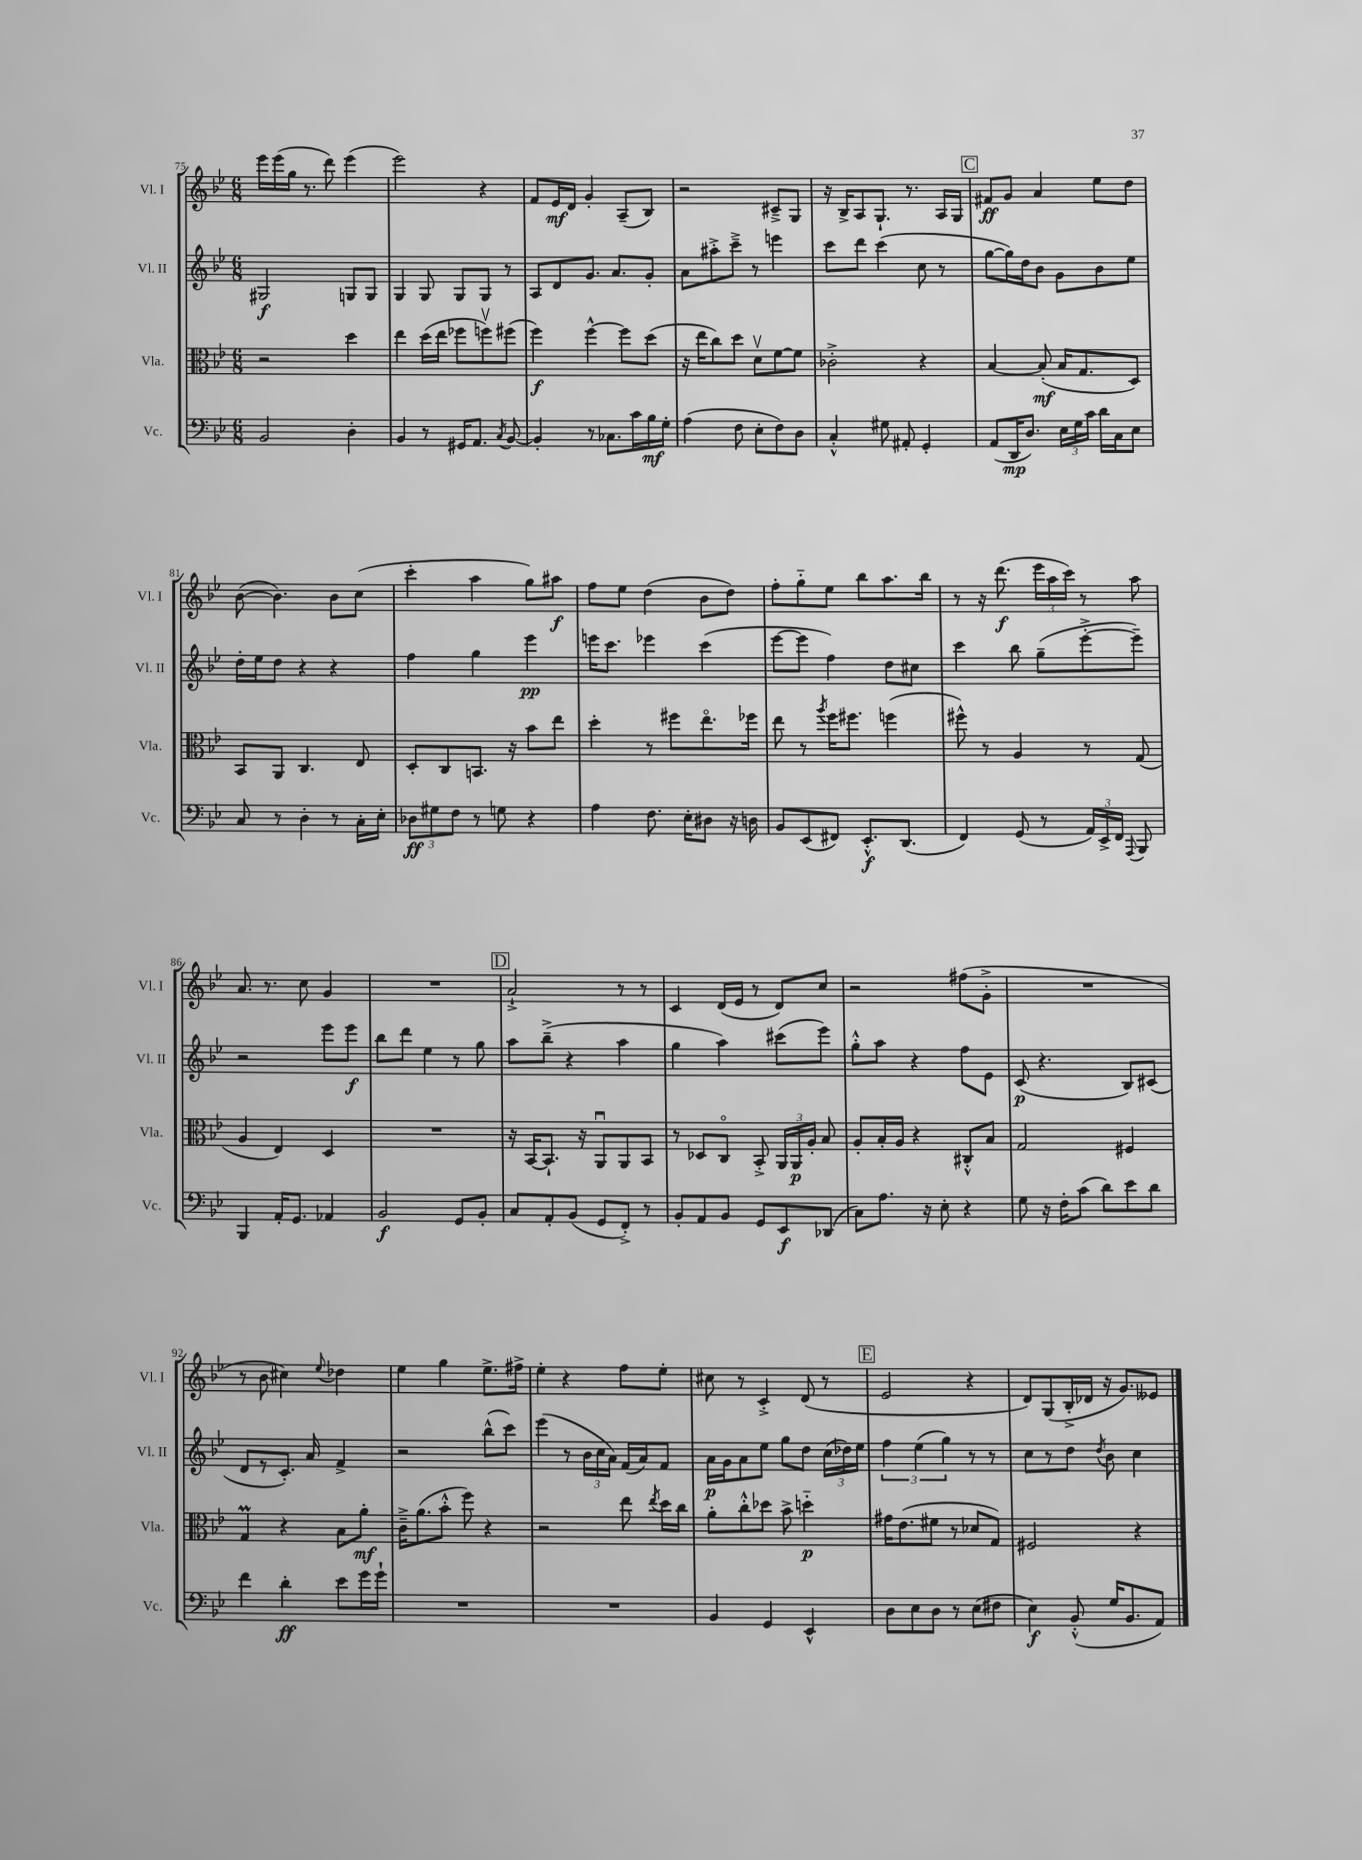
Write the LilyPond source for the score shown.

<<
\new StaffGroup <<
\new Staff = "s0" \with { instrumentName = "Vl. I" shortInstrumentName = "Vl. I" } {
    \clef treble \key bes \major \numericTimeSignature \time 6/8
    \autoBeamOff ees'''16[ ees'''16( g''16] r8. d'''8) ees'''4( |
    ees'''2) r4 |
    f'8[ ees'16\mf d'16] g'4-. a8[--( bes8]) |
    r2 cis'8[---> g8] |
    r16 bes16[-> a8 g8.]-! r8. a16[ g16] |
    \mark \markup { \box "C" } fis'8[\ff g'8] a'4 ees''8[ d''8] |
    bes'8~( bes'4.) bes'8[ c''8]( |
    c'''4-. a''4 g''8[) ais''8]\f |
    f''8[ ees''8] d''4( bes'8[ d''8]) |
    f''8[-. g''8-_ ees''8] bes''8[ a''8. bes''16] |
    r8 r16 d'''8.\f( \tuplet 3/2 { ees'''16[ a''16 c'''16]) } r8 a''8 |
    a'8. r8. c''8 g'4 |
    R2. |
    \mark \markup { \box "D" } a'2-!-> r8 r8 |
    c'4 d'16[( ees'16] r8 d'8[) c''8] |
    r2 fis''8[( g'8]-.-> |
    R2. |
    r8 bes'8 cis''4) \appoggiatura { ees''8 } des''4 |
    ees''4 g''4 ees''8.[-> fis''16]-> |
    ees''4-. r4 f''8[ ees''8]-. |
    cis''8 r8 c'4-.-> d'8( r8 |
    \mark \markup { \box "E" } ees'2 r4 |
    d'8[) g8( bes16-.-> des'16] r16 g'8.[) eeses'8] \bar "|." |
}
\new Staff = "s1" \with { instrumentName = "Vl. II" shortInstrumentName = "Vl. II" } {
    \clef treble \key bes \major \numericTimeSignature \time 6/8
    \autoBeamOff gis2\f g8[ g8] |
    g4 g8 g8[ g8] r8 |
    a8[ d'8 g'8.] a'8.[ g'8]-. |
    a'8[ ais''8-.-> c'''8]---> r8 e'''4 |
    c'''8[ d'''8] c'''4( c''8 r8 |
    \mark \markup { \box "C" } g''8[~ g''16) d''16 bes'8] g'8[ bes'8 ees''8] |
    d''16[-. ees''16 d''8] r4 r4 |
    f''4 g''4 ees'''4\pp |
    e'''16[ c'''8.] ees'''4 c'''4( |
    ees'''8[~ ees'''8] f''4) d''8[ cis''8] |
    c'''4 bes''8 g''8[--( ees'''8~-.-> ees'''8]--) |
    r2 ees'''8[ ees'''8]\f |
    bes''8[ d'''8] ees''4 r8 g''8 |
    \mark \markup { \box "D" } a''8[ bes''8]--->( r4 a''4 |
    g''4 a''4) cis'''8[( ees'''8]) |
    g''8[-.-^ a''8] r4 f''8[ ees'8] |
    c'8\p( r4. bes8[) cis'8]( |
    d'8[ r8 c'8.]-.) a'16 f'4-> |
    r2 bes''8[-^( c'''8]) |
    ees'''4( r8 \tuplet 3/2 { bes'16[ c''16 a'16]) } f'16[( a'16) f'8] |
    a'16[\p g'16 a'8 ees''8] g''8[ d''8] \tuplet 3/2 { c''16[( des''16) ees''16] } |
    \mark \markup { \box "E" } \tuplet 3/2 { f''4 ees''4( g''4) } r8 r8 |
    c''8[ r8 d''8] \acciaccatura { d''8 } bes'8 c''4 \bar "|." |
}
\new Staff = "s2" \with { instrumentName = "Vla." shortInstrumentName = "Vla." } {
    \clef alto \key bes \major \numericTimeSignature \time 6/8
    \autoBeamOff r2 d''4 |
    ees''4 d''16[( ees''16] fes''8[ f''8\upbow) fis''8]( |
    f''4\f) f''4~-^ f''8[ d''8]( |
    r16 ees''16[ c''8) d''8] d'8[\upbow f'8~ f'8] |
    ces'2-.-> r4 |
    \mark \markup { \box "C" } bes4~ bes8-.\mf( bes16[ g8. d8]) |
    bes,8[ a,8] c4. ees8 |
    d8[-. c8 b,8.] r16 bes'8[ ees''8] |
    d''4-. r8 fis''8[ ees''8.\flageolet fes''16] |
    ees''8 r8 \acciaccatura { a''8 } f''16[ fis''8.] f''4( |
    fis''8-^) r8 a4 r8 g8( |
    a4 ees4) d4 |
    R2. |
    \mark \markup { \box "D" } r16 bes,16[~ bes,8.]-! r16 a,8[\downbow a,8 bes,8] |
    r8 des8[ c8]\flageolet bes,8-.-> \tuplet 3/2 { a,16[ a,16\p a16]-. } bes8 |
    a8[-. bes16-. a16] r4 cis8[-.-^ bes8] |
    g2 fis4 |
    g4\prall r4 bes8[ a'8]-.\mf |
    c'16[---> a'8.( bes'8]-.-^ f''8) r4 |
    r2 ees''8 \acciaccatura { ees''8 } d''16[ c''16] |
    a'8[-. c''8-.-^ des''8] bes'8-> d''4-_\p |
    \mark \markup { \box "E" } gis'16[ ees'8.( fis'8] r8 des'8[ g8]) |
    fis2 r4 \bar "|." |
}
\new Staff = "s3" \with { instrumentName = "Vc." shortInstrumentName = "Vc." } {
    \clef bass \key bes \major \numericTimeSignature \time 6/8
    \autoBeamOff bes,2 d4-. |
    bes,4 r8 gis,16[ a,8.] \acciaccatura { c8 } bes,8~ |
    bes,4-. r8 ces8.[ c'16 bes16\mf g16]-. |
    a4( f8 ees8[-. f8) d8] |
    c4-.-^ gis8 ais,8-. g,4-. |
    \mark \markup { \box "C" } a,8[( d,16\mp d8.]) \tuplet 3/2 { ees16[ g16 c'16] } d'16[ c16 ees8] |
    c8 r8 d4-. r8 c16[-. ees16]-. |
    \tuplet 3/2 { des8[\ff gis8 f8] } r8 g8 r4 |
    a4 f8. ees16[-. dis8] r16 d16 |
    bes,8[ ees,8( fis,8]) ees,8.[-.-^\f d,8.]( |
    f,4) g,8( r8 \tuplet 3/2 { a,16[) ees,16-> f,16] } \appoggiatura { a,,8 } bes,,8 |
    bes,,4 a,16[-. g,8.] aes,4 |
    bes,2\f g,8[ bes,8]-. |
    \mark \markup { \box "D" } c8[ a,8-. bes,8]( g,8[ f,8]-.->) r8 |
    bes,8[-. a,8 bes,8] g,8[ ees,8\f des,8]( |
    c8[) a8.] r16 ees8-. r4 |
    g8 r16 f16[-. c'8]( d'8[) ees'8 d'8] |
    f'4 d'4-.\ff ees'8[ g'16 g'16]-! |
    R2. |
    R2. |
    bes,4 g,4 ees,4-^ |
    \mark \markup { \box "E" } d8[ ees8 d8] r8 ees8[( fis8] |
    ees4\f) bes,8-.-^( g16[ bes,8. a,8]) \bar "|." |
}
>>
>>
\layout { \context { \Score currentBarNumber = #75 } }
